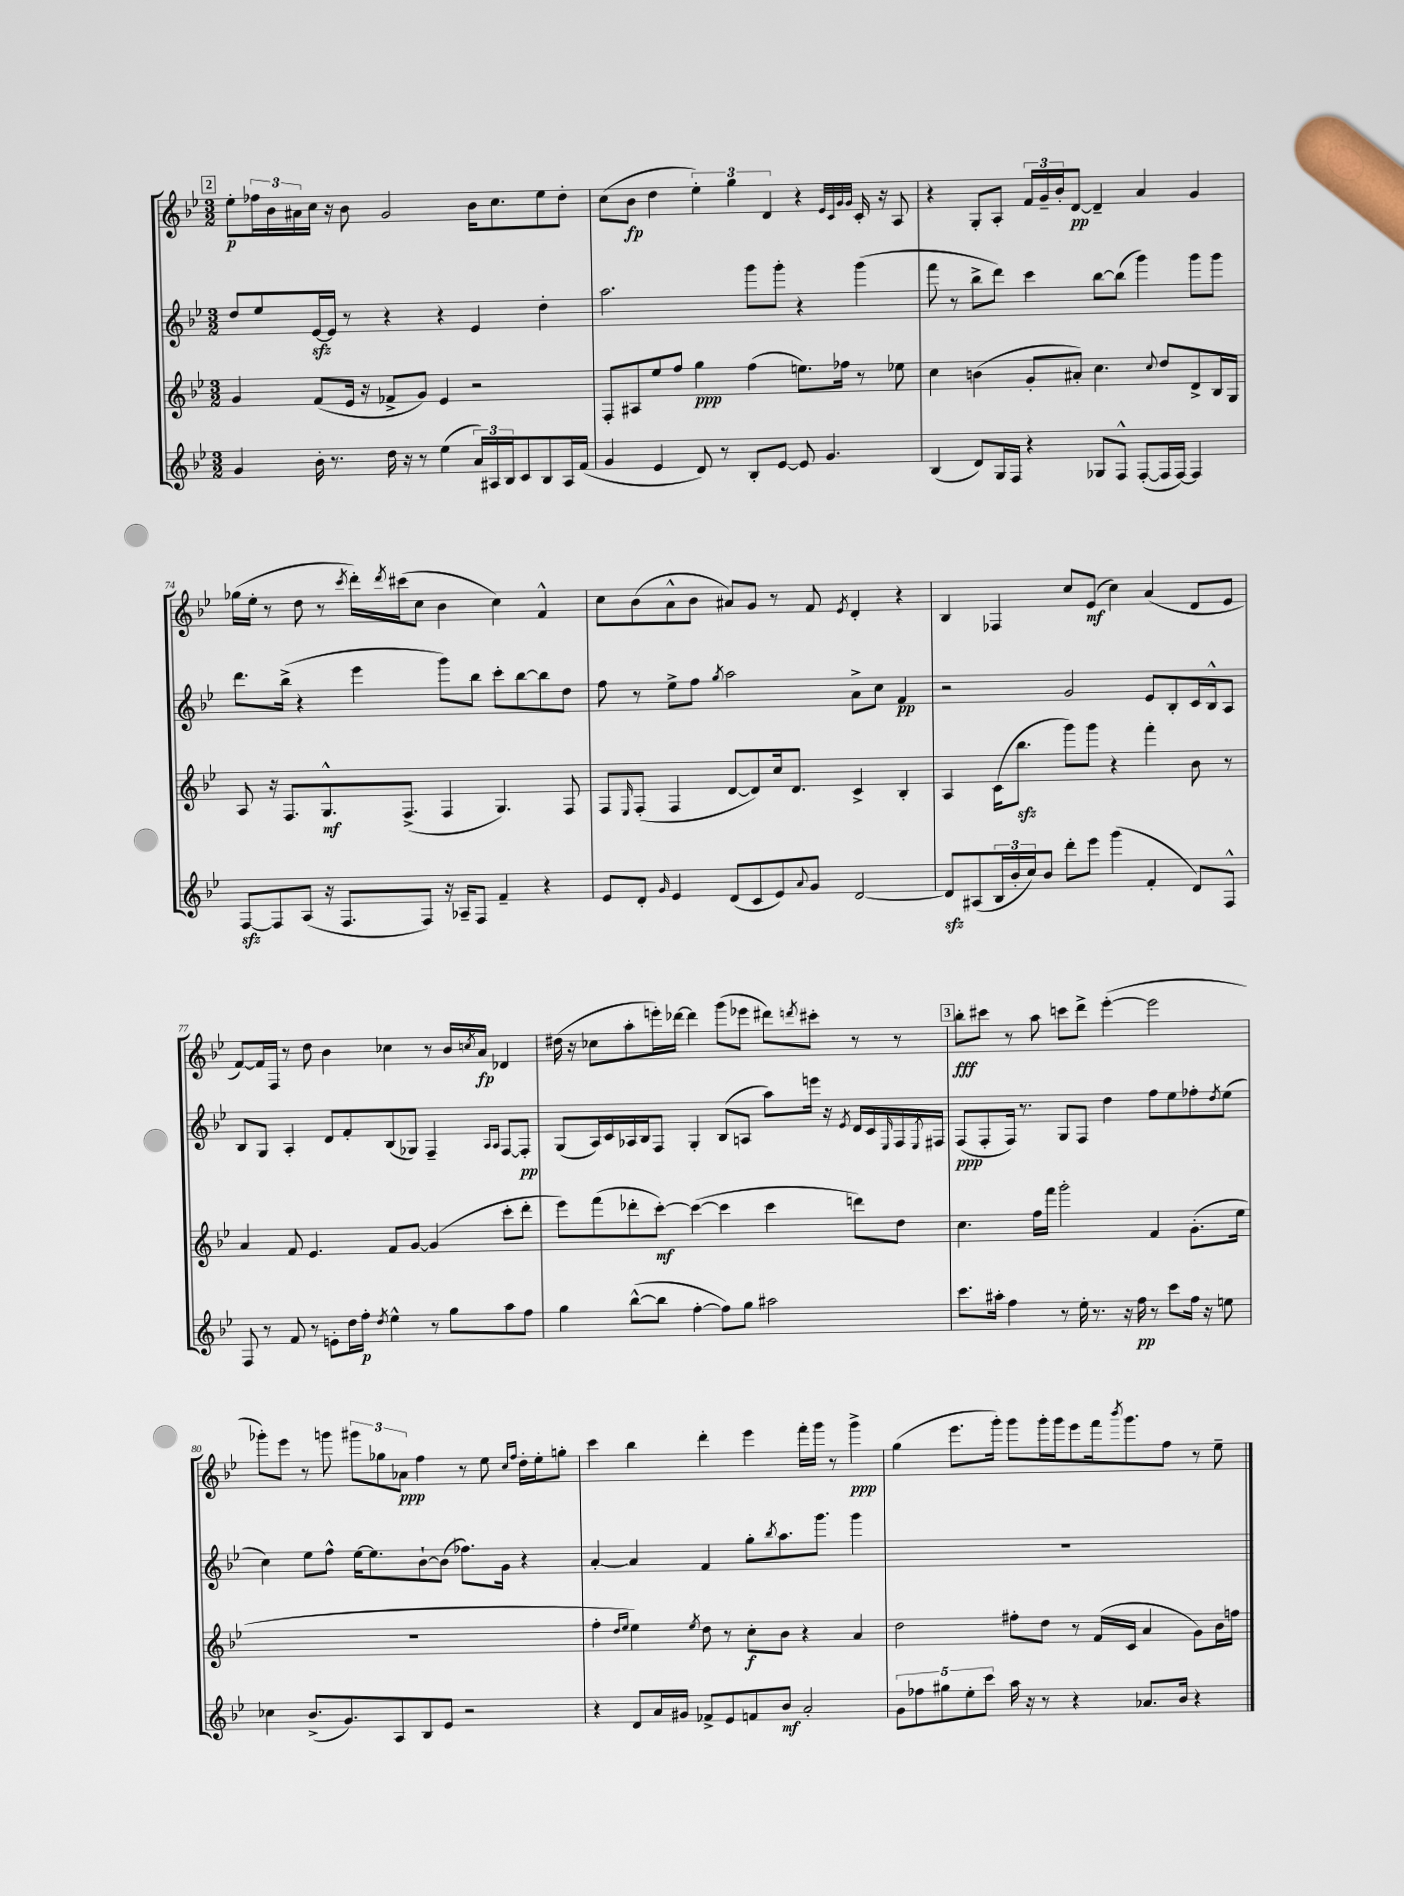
<<
\new StaffGroup <<
\new Staff = "s0" {
    \clef treble \key bes \major \numericTimeSignature \time 3/2
    \mark \markup { \box "2" } ees''8-.\p \tuplet 3/2 { fes''16 bes'16 ais'16 } c''16 r16 bes'8 g'2 bes'16 c''8. ees''8 d''8-. |
    c''8( bes'8\fp d''4 \tuplet 3/2 { ees''4-.) g''4 d'4 } r4 \grace { ees'32 c'32 g'32 g'32 } c'16-. r16 a8 |
    r4 g8-. a8-. \tuplet 3/2 { f'16 g'16-- bes'16-. } d'8~\pp d'4-- a'4 g'4 |
    ges''16( ees''16-. r8 d''8 r8 \acciaccatura { c'''8 } d'''16-.) \acciaccatura { d'''8 } cis'''16( c''8 bes'4 c''4) f'4-^ |
    c''8 bes'8( a'8-^ bes'8 ais'8) g'8 r8 f'8 \acciaccatura { ees'8 } d'4-. r4 |
    bes4 fes4 c''8 ees'8\mf( c''4) a'4( d'8 ees'8 |
    f'8~) f'16 f16 r8 d''8 bes'4 ces''4 r8 bes'16 \acciaccatura { c''8 } a'16\fp des'4 |
    dis''16( r16 ces''8 a''8-. e'''16-.) des'''16~ des'''4 g'''8( ees'''8 dis'''8) \acciaccatura { d'''8 } cis'''8-. r8 r8 |
    \mark \markup { \box "3" } bes''8-.\fff cis'''8 r8 a''8 c'''8 d'''8-> ees'''4~-.( ees'''2 |
    ges'''8-.) ees'''8 r8 g'''8 \tuplet 3/2 { gis'''8 ges''8 aes'8\ppp } f''4 r8 ees''8 \grace { c''16 f''16 } d''16-. ees''16-. g''8-. |
    c'''4 bes''4 d'''4-. ees'''4 f'''16-. g'''16 r8 g'''4->\ppp |
    g''4( ees'''8. g'''16-.) g'''8 g'''16-. g'''16 ees'''8 f'''16 \acciaccatura { bes'''8 } g'''8. f''8 r8 ees''8-- \bar "|." |
}
\new Staff = "s1" {
    \clef treble \key bes \major \numericTimeSignature \time 3/2
    \mark \markup { \box "2" } d''8 ees''8 ees'16~\sfz ees'16 r8 r4 r4 ees'4 d''4-. |
    a''2. g'''8 g'''8-. r4 g'''4( |
    f'''8 r8 bes''8-> d'''8) c'''4 bes''8~ bes''8( g'''4) g'''8 g'''8 |
    d'''8. bes''16->( r4 ees'''4 g'''8) bes''8 c'''8-. bes''8~ bes''8 d''8 |
    f''8 r8 ees''8-> f''8 \acciaccatura { g''8 } a''2 a'8-> c''8 f'4\pp |
    r2 g'2 ees'8 bes8-. c'16 bes16-^ a8 |
    bes8 g8 a4-. d'8 f'8-. bes8( ges8) f4-- \grace { a16 a16 } f8~ f8-.\pp |
    g8( a16) c'16 aes16 bes16 f8 g4-. bes8( a8 a''8) e'''16 r16 \acciaccatura { ees'8 } d'16 c'16 \grace { ees16 } f16 \acciaccatura { ees8 } fis16 |
    \mark \markup { \box "3" } f8\ppp( f8-. f16) r8. g8 f8 d''4 f''8 ees''8 fes''8-. \acciaccatura { d''8 } ees''8( |
    c''4) ees''8 f''8-^ ees''16~ ees''8. bes'8~-! bes'8( fes''8.) g'16 r4 |
    a'4~-. a'4 f'4 g''8-. \acciaccatura { bes''8 } a''8. g'''8. g'''4 |
    R1. \bar "|." |
}
\new Staff = "s2" {
    \clef treble \key bes \major \numericTimeSignature \time 3/2
    \mark \markup { \box "2" } g'4 f'8( ees'16 r16 fes'8-> g'8) ees'4 r2 |
    f8-. ais8 ees''8 f''8 g''4\ppp f''4( e''8.) fes''16 r8 ees''8 |
    c''4 b'4( g'8-. ais'8-.) c''4. \appoggiatura { c''8 } d''8 d'8-> bes16 g16 |
    a8 r16 f8. g8.-^\mf f8.->( f4 g4.) f8 |
    f8 \grace { ees16 } f8-.( f4 d'8~ d'8) c''16 d'8. c'4-> bes4-. |
    a4 c'16( bes''8.\sfz g'''8) g'''8 r4 f'''4-. bes'8 r8 |
    a'4 f'8 ees'4. f'8 g'8~ g'4( c'''8-. d'''8-. |
    ees'''8) f'''8( des'''8-. c'''8~-.\mf) c'''4~( c'''4 c'''4 d'''8) d''8 |
    \mark \markup { \box "3" } c''4. f''16 f'''16 g'''2-. f'4 g'8.-.( ees''16 |
    R1. |
    f''4-. \grace { d''16 ees''16 } ees''4) \acciaccatura { ees''8 } d''8 r8 c''8-.\f bes'8 r4 a'4 |
    d''2 fis''8-. d''8 r8 f'16( c'16 a'4 g'8) bes'16 f''16 \bar "|." |
}
\new Staff = "s3" {
    \clef treble \key bes \major \numericTimeSignature \time 3/2
    \mark \markup { \box "2" } g'4 bes'16-. r8. d''16 r16 r8 ees''4( \tuplet 3/2 { a'16) ais16 bes16 } c'8 bes8 ais16 f'16( |
    g'4 ees'4 d'8) r8 bes8-. ees'8~ ees'8 g'4. |
    bes4( d'8) g16 f16 r4 ges8 f8-^ f8~-.( f16 f16~) f4 |
    f8~\sfz f8 a8( r16 f8. f8) r16 aes16-- f8 f'4-- r4 |
    ees'8 d'8-. \grace { g'16 } ees'4 d'8( c'8 ees'8) \appoggiatura { a'8 } g'8 d'2~ |
    d'8\sfz ais8( \tuplet 3/2 { bes16 bes'16-. c''16) } bes'8 d'''8-. ees'''8 g'''4( f'4-. d'8) f8-^ |
    f8 r8 f'8 r8 e'8-. d''16 f''16-.\p \acciaccatura { d''8 } ees''4-^ r8 g''8 a''8 f''8 |
    g''4 bes''8~-^( bes''8 f''4~-. f''8) g''8 ais''2 |
    \mark \markup { \box "3" } c'''8. ais''16-. f''4 r8 ees''16-. r8. r16 f''16\pp r8 c'''8 f''16 r16 e''8 |
    ces''4 bes'8.->( g'8.) a8 bes8 ees'8 r2 |
    r4 d'8 a'16 gis'16 fes'8-> ees'8 f'8 bes'8\mf a'2-. |
    \tuplet 5/4 { g'8 fes''8 gis''8 ees''8-. c'''8 } a''16 r16 r8 r4 aes'8. bes'16 r4 \bar "|." |
}
>>
>>
\layout { \context { \Score currentBarNumber = #71 } }
